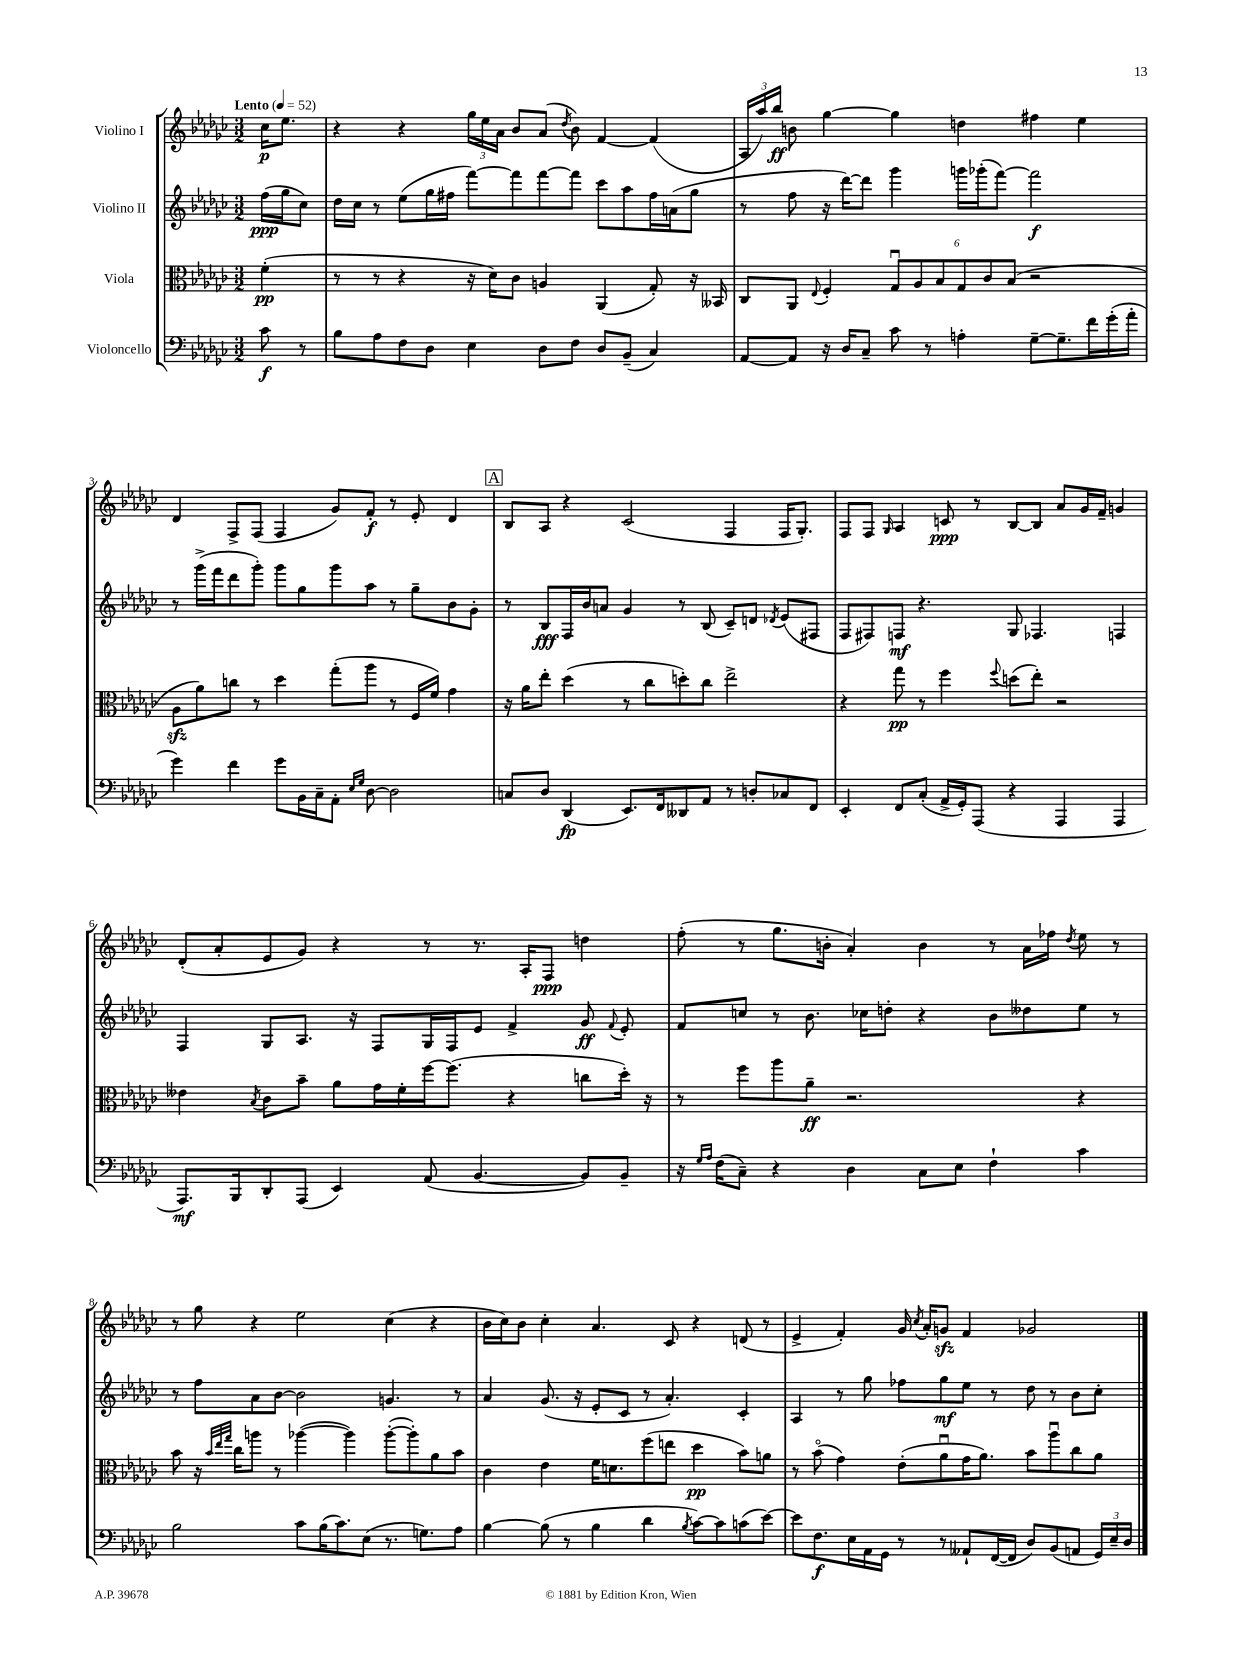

**kern	**kern	**kern	**kern
*staff4	*staff3	*staff2	*staff1
*clefF4	*clefC3	*clefG2	*clefG2
*k[b-e-a-d-g-c-]	*k[b-e-a-d-g-c-]	*k[b-e-a-d-g-c-]	*k[b-e-a-d-g-c-]
*M3/2	*M3/2	*M3/2	*M3/2
*MM52	*MM52	*MM52	*MM52
8c-	(4f'	(16ff	16cc-
.	.	16gg-	8.ee-
8r	.	8cc-)	.
=	=	=	=
8B-	8r	16dd-	4r
.	.	16cc-	.
8A-	8r	8r	.
8F	4r	(8ee-	4r
8D-	.	16gg-	.
.	.	16ff#	.
4E-	16r	[8fff)	24gg-
.	.	.	24ee-
.	16d-)	.	.
.	.	.	24a-
.	8c-	8fff]	8b-
8D-	4A	[8fff	(8a-
.	.	.	8qdd-
8F	.	8fff]	8b-)
8D-	(4AA-	8ccc-	[4f
(8BB-~	.	8aa-	.
4C-)	8G-')	16ff#	(4f]
.	.	(16a	.
.	16r	8gg-	.
.	16BB--	.	.
=	=	=	=
[8AA-	8C-	8r	24A-
.	.	.	24aa-)
.	.	.	24bb-
8AA-]	8AA-	8ff	8b
.	8qqE-	.	.
16r	4F'	16r	[4gg-
16D-	.	[16ddd-)	.
8C-~	.	8ddd-]	.
8c-	12G-u	4ggg-	4gg-]
.	12A-	.	.
8r	.	.	.
.	12B-	.	.
4A'	12G-	16ggg	4dd
.	.	(16ggg-'	.
.	12c-	.	.
.	.	[8fff)	.
.	(12B-	.	.
[8G-~	2r	2fff]	4ff#
8.G-~]	.	.	.
.	.	.	4ee-
16f	.	.	.
(16g-'	.	.	.
16a-'	.	.	.
=	=	=	=
4g-)	8A-	8r	4d-
.	8a-)	(16ggg-^	.
.	.	16fff	.
4f	8cc	8ddd-	8F^
.	8r	8ggg-')	(8F
8g-	4dd-	8ggg-	4F
16BB-	.	8gg-	.
16C-~	.	.	.
8AA-'	(8gg-'	8ggg-	8g-)
16qqE-	.	.	.
16qqG-	.	.	.
[8D-	8aa-	8aa-	8f'
2D-]	8r	8r	8r
.	16F	8gg-~	8e-'
.	16f)	.	.
.	4g-	8b-	4d-
.	.	8g-'	.
=	=	=	=
8C	16r	8r	8B-
.	16a-	.	.
8D-	8ee-'	8B-	8A-
(4DD-	(4dd-	16F	4r
.	.	16b-	.
.	.	8a	.
8.EE-)	8r	4g-	(2c-
.	8cc-	.	.
16FF	.	.	.
8DD--	8dd')	8r	.
8AA-	8cc-	(8B-	.
8r	2ee-^	8c-~)	4F
8D'	.	8d	.
.	.	8qd-	.
8C-	.	(8e-	16F
.	.	.	8.G-')
8FF	.	8F#	.
=	=	=	=
4EE-'	4r	8F	8F
.	.	8F#)	8F
.	.	.	16qqG-
8FF	8gg-	8F	4A-
(8C-'	8r	4.r	.
16AA-^	4ff	.	8c
16GG-')	.	.	.
(8AAA-	.	.	8r
.	8qqff	.	.
4r	(8dd	8G-	[8B-
.	8ee-')	4.F-	8B-]
4AAA-	2r	.	8a-
.	.	.	16g-
.	.	.	16f~
4AAA-	.	4F	4g
=	=	=	=
8.AAA-)	4e--	4F	(8d-'
.	.	.	8a-'
16BBB-	.	.	.
.	8qB-	.	.
8DD-'	8c-	8G-	8e-
(8AAA-	8b-~	8.A-	8g-)
4EE-)	8a-	.	4r
.	.	16r	.
.	16g-	8F	.
.	16f'	.	.
(8AA-	[16ff	16G-	8r
.	(8.ff]	16F	.
[4.BB-	.	8e-	8.r
.	4r	4f^	.
.	.	.	16A-'
.	.	.	8F
8BB-])	8cc	8g-	4dd
.	.	8qqf	.
8BB-~	16dd-')	8e-'	.
.	16r	.	.
=	=	=	=
16r	8r	8f	(8ff'
16qqG-	.	.	.
16qqA-	.	.	.
(16F	.	.	.
8C-~)	8ff	8cc	8r
4r	8aa-	8r	8.gg-
.	8a-~	8.b-	.
.	.	.	16b'
4D-	2.r	.	4a-')
.	.	16cc-	.
.	.	8dd'	.
8C-	.	4r	4b
8E-	.	.	.
4F`	.	8b-	8r
.	.	8dd--	16a-
.	.	.	16ff-
.	.	.	8qdd-
4c-	4r	8ee-	8ee-
.	.	8r	8r
=	=	=	=
2B-	8b-	8r	8r
.	16r	8ff	8gg-
.	32qqb-	.	.
.	32qqee-	.	.
.	32qqgg-	.	.
.	16cc-	.	.
.	8aa	8a-	4r
.	8r	[8b-	.
8c-	([4aa-	2b-]	2ee-
(16B-	.	.	.
8.c-)	.	.	.
.	4aa-])	.	.
(8E-	.	.	.
8.r	([8aa-'	4.g	(4cc-
.	8aa-'])	.	.
8.G)	.	.	.
.	8a-	.	4r
8A-	8b-	8r	.
=	=	=	=
[4B-	4c-	4a-	16b-
.	.	.	16cc-)
.	.	.	8b-
(8B-]	4e-	(8.g-	4cc-'
8r	.	.	.
.	.	16r	.
4B-	16f	8e-'	4.a-
.	8.d	.	.
.	.	8c-	.
4d-	(8ff	8r	.
.	8ee	4.a-')	8c-
8qB-	.	.	.
[8c-)	4dd-	.	4r
8c-]	.	.	.
(8c	8b-)	4c-'	(8d
[8e-)	8a	.	8r
=	=	=	=
8e-]	8r	4A-	4e-^
8.F	(8b-o	.	.
.	4g-)	8r	4f')
16E-	.	.	.
16AA-	.	8gg-	.
16GG-	.	.	.
8r	(8e-'	8ff-	16g-
.	.	.	8qcc-
.	.	.	16a-'
8r	8a-u	8gg-	8g
8AA--`	16g-	8ee-	4f
.	8.a-)	.	.
([16FF	.	8r	.
16FF]	.	.	.
8D-)	8b-	8dd-	2g-
(8BB-	8aa-u	8r	.
8AA	8cc-	8b-	.
24GG-)	8a-	8cc-'	.
24E-~	.	.	.
24D-	.	.	.
==	==	==	==
*-	*-	*-	*-
